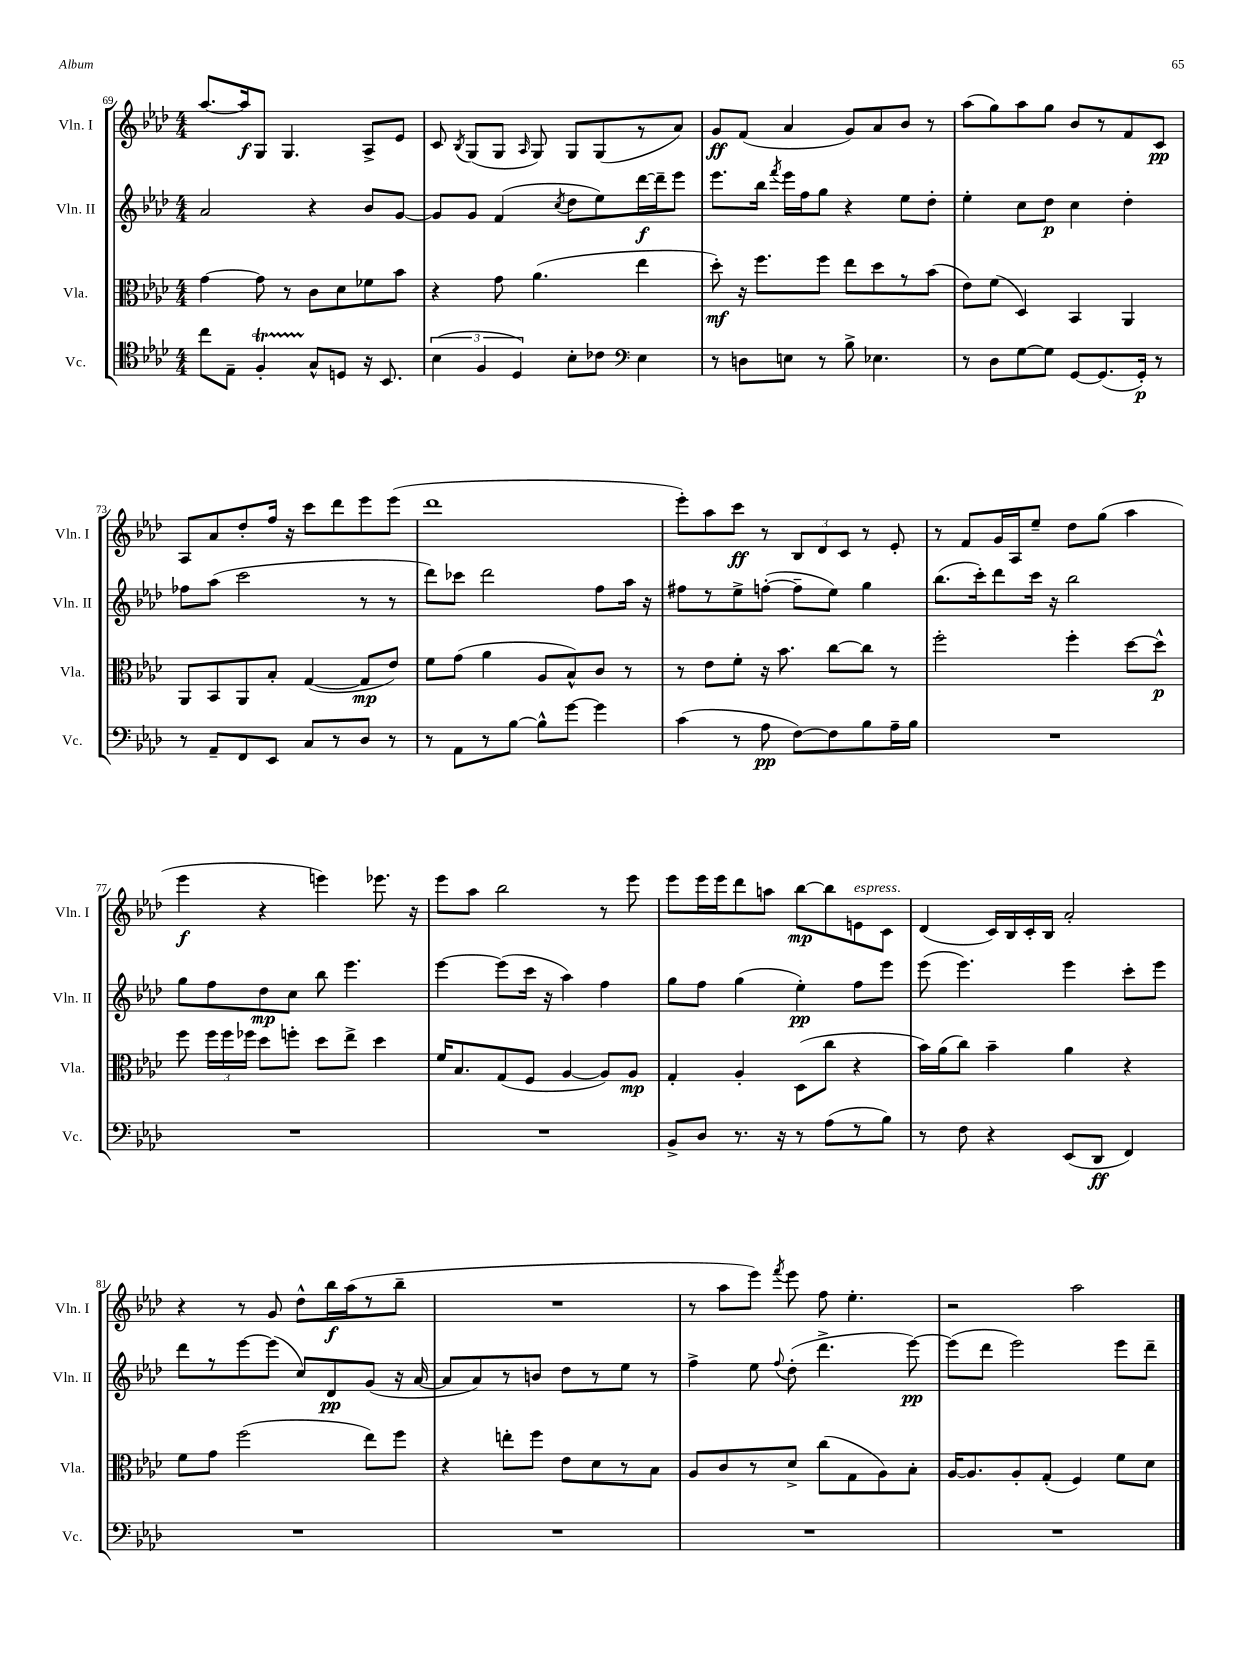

**kern	**kern	**kern	**kern
*staff4	*staff3	*staff2	*staff1
*clefC4	*clefC3	*clefG2	*clefG2
*k[b-e-a-d-]	*k[b-e-a-d-]	*k[b-e-a-d-]	*k[b-e-a-d-]
*M4/4	*M4/4	*M4/4	*M4/4
8cc	[4g	2a-	[8.aa-
8E-~	.	.	.
.	.	.	16aa-]
4F'	8g]	.	8G
.	8r	.	4.G
8G^^	8c	4r	.
8D	8d-	.	.
16r	8f-	8b-	8A-^
8.BB-	.	.	.
.	8b-	[8g	8e-
=	=	=	=
(6B-	4r	8g]	8c
.	.	.	8qB-
.	.	8g	(8G
6F	.	.	.
.	8g	(4f	8G
6D-)	.	.	.
.	.	.	16qqA-
.	(4.a-	.	8G)
.	.	8qcc	.
8B-'	.	8dd-	8G
8c-	.	8ee-)	(8G
*clefF4	*	*	*
4E-	4ee-	[16ddd-	8r
.	.	16ddd-~]	.
.	.	8eee-	8a-)
=	=	=	=
8r	8dd-')	8.eee-	8g
8D	16r	.	(8f
.	8.ff	16bb-	.
.	.	8qfff	.
8E	.	16eee-	4a-
.	.	16ff	.
8r	8ff	8gg	.
8B-^	8ee-	4r	8g)
4.E-	8dd-	.	8a-
.	8r	8ee-	8b-
.	(8b-	8dd-'	8r
=	=	=	=
8r	8e-)	4ee-'	(8aa-
8D-	(8f	.	8gg)
[8G	4D-)	8cc	8aa-
8G]	.	8dd-	8gg
[8GG	4BB-	4cc	8b-
(8.GG]	.	.	8r
.	4AA-	4dd-'	8f
16GG')	.	.	.
8r	.	.	8c
=	=	=	=
8r	8AA-	8ff-	8A-
8AA-~	8BB-	(8aa-	8a-
8FF	8AA-	2ccc	8dd-'
8EE-	8B-'	.	16ff
.	.	.	16r
8C	([4G	.	8ccc
8r	.	.	8ddd-
8D-	8G]	8r	8eee-
8r	8e-)	8r	(8eee-
=	=	=	=
8r	8f	8ddd-)	1ddd-
8AA-	(8g	8ccc-	.
8r	4a-	2ddd-	.
[8B-	.	.	.
8B-^^]	8A-	.	.
[8g	8B-^^)	.	.
4g]	8c	8ff	.
.	8r	16aa-	.
.	.	16r	.
=	=	=	=
(4c	8r	8ff#	8eee-')
.	8e-	8r	8aa-
8r	8f'	8ee-^	8ccc
8A-	16r	([8ff'	8r
.	8.b-	.	.
[8F)	.	8ff~]	12B-
.	.	.	12d-
8F]	[8cc	8ee-)	.
.	.	.	12c
8B-	8cc]	4gg	8r
16A-~	8r	.	8e-'
16B-	.	.	.
=	=	=	=
1r	2ff'	(8.bb-	8r
.	.	.	8f
.	.	16ccc')	.
.	.	8ddd-	16g
.	.	.	16A-
.	.	16ccc	8ee-~
.	.	16r	.
.	4ff'	2bb-	8dd-
.	.	.	(8gg
.	[8dd-	.	4aa-
.	8dd-^^]	.	.
=	=	=	=
1r	8ff	8gg	4eee-
.	24ff	8ff	.
.	24ff	.	.
.	24ff-	.	.
.	8dd-	8dd-	4r
.	8ff'	8cc	.
.	8dd-	8bb-	4eee)
.	8ee-^	4.eee-	.
.	4dd-	.	8.eee-
.	.	.	16r
=	=	=	=
1r	16f	[4eee-	8eee-
.	8.B-	.	.
.	.	.	8aa-
.	(8G	(8eee-]	2bb-
.	8F	16ccc	.
.	.	16r	.
.	[4A-	4aa-)	.
.	8A-])	4ff	8r
.	8A-	.	8eee-
=	=	=	=
8BB-^	4G'	8gg	8eee-
8D-	.	8ff	16eee-
.	.	.	16eee-
8.r	4A-'	(4gg	8ddd-
.	.	.	8aa
16r	.	.	.
8r	(8D-	4ee-')	[8bb-
(8A-	8cc	.	8bb-]
8r	4r	8ff	8e
8B-)	.	8eee-	8c
=	=	=	=
8r	16b-)	(8eee-	(4d-
.	(16a-	.	.
8F	8cc)	4.eee-)	.
4r	4b-~	.	16c)
.	.	.	16B-
.	.	.	16c'
.	.	.	16B-
(8EE-	4a-	4eee-	2a-'
8DD-	.	.	.
4FF)	4r	8ccc'	.
.	.	8eee-	.
=	=	=	=
1r	8f	8ddd-	4r
.	8g	8r	.
.	(2ff	[8eee-	8r
.	.	(8eee-]	8g
.	.	8cc)	8dd-^^
.	.	8d-	16bb-
.	.	.	(16aa-
.	8ee-)	(8g	8r
.	8ff	16r	8bb-~
.	.	[16a-	.
=	=	=	=
1r	4r	8a-]	1r
.	.	8a-)	.
.	8ee'	8r	.
.	8ff	8b	.
.	8e-	8dd-	.
.	8d-	8r	.
.	8r	8ee-	.
.	8B-	8r	.
=	=	=	=
1r	8A-	4ff^	8r
.	8c	.	8aa-
.	8r	8ee-	8eee-)
.	.	8qqff	8qfff
.	8d-^	(8dd-'	8eee-
.	(8cc	4.ddd-^	8ff
.	8G	.	4.ee-'
.	8A-)	.	.
.	8B-'	[8eee-)	.
=	=	=	=
1r	[16A-	(8eee-]	2r
.	8.A-]	.	.
.	.	8ddd-	.
.	8A-'	2eee-)	.
.	(8G'	.	.
.	4F)	.	2aa-
.	8f	8eee-	.
.	8d-	8ddd-~	.
==	==	==	==
*-	*-	*-	*-
